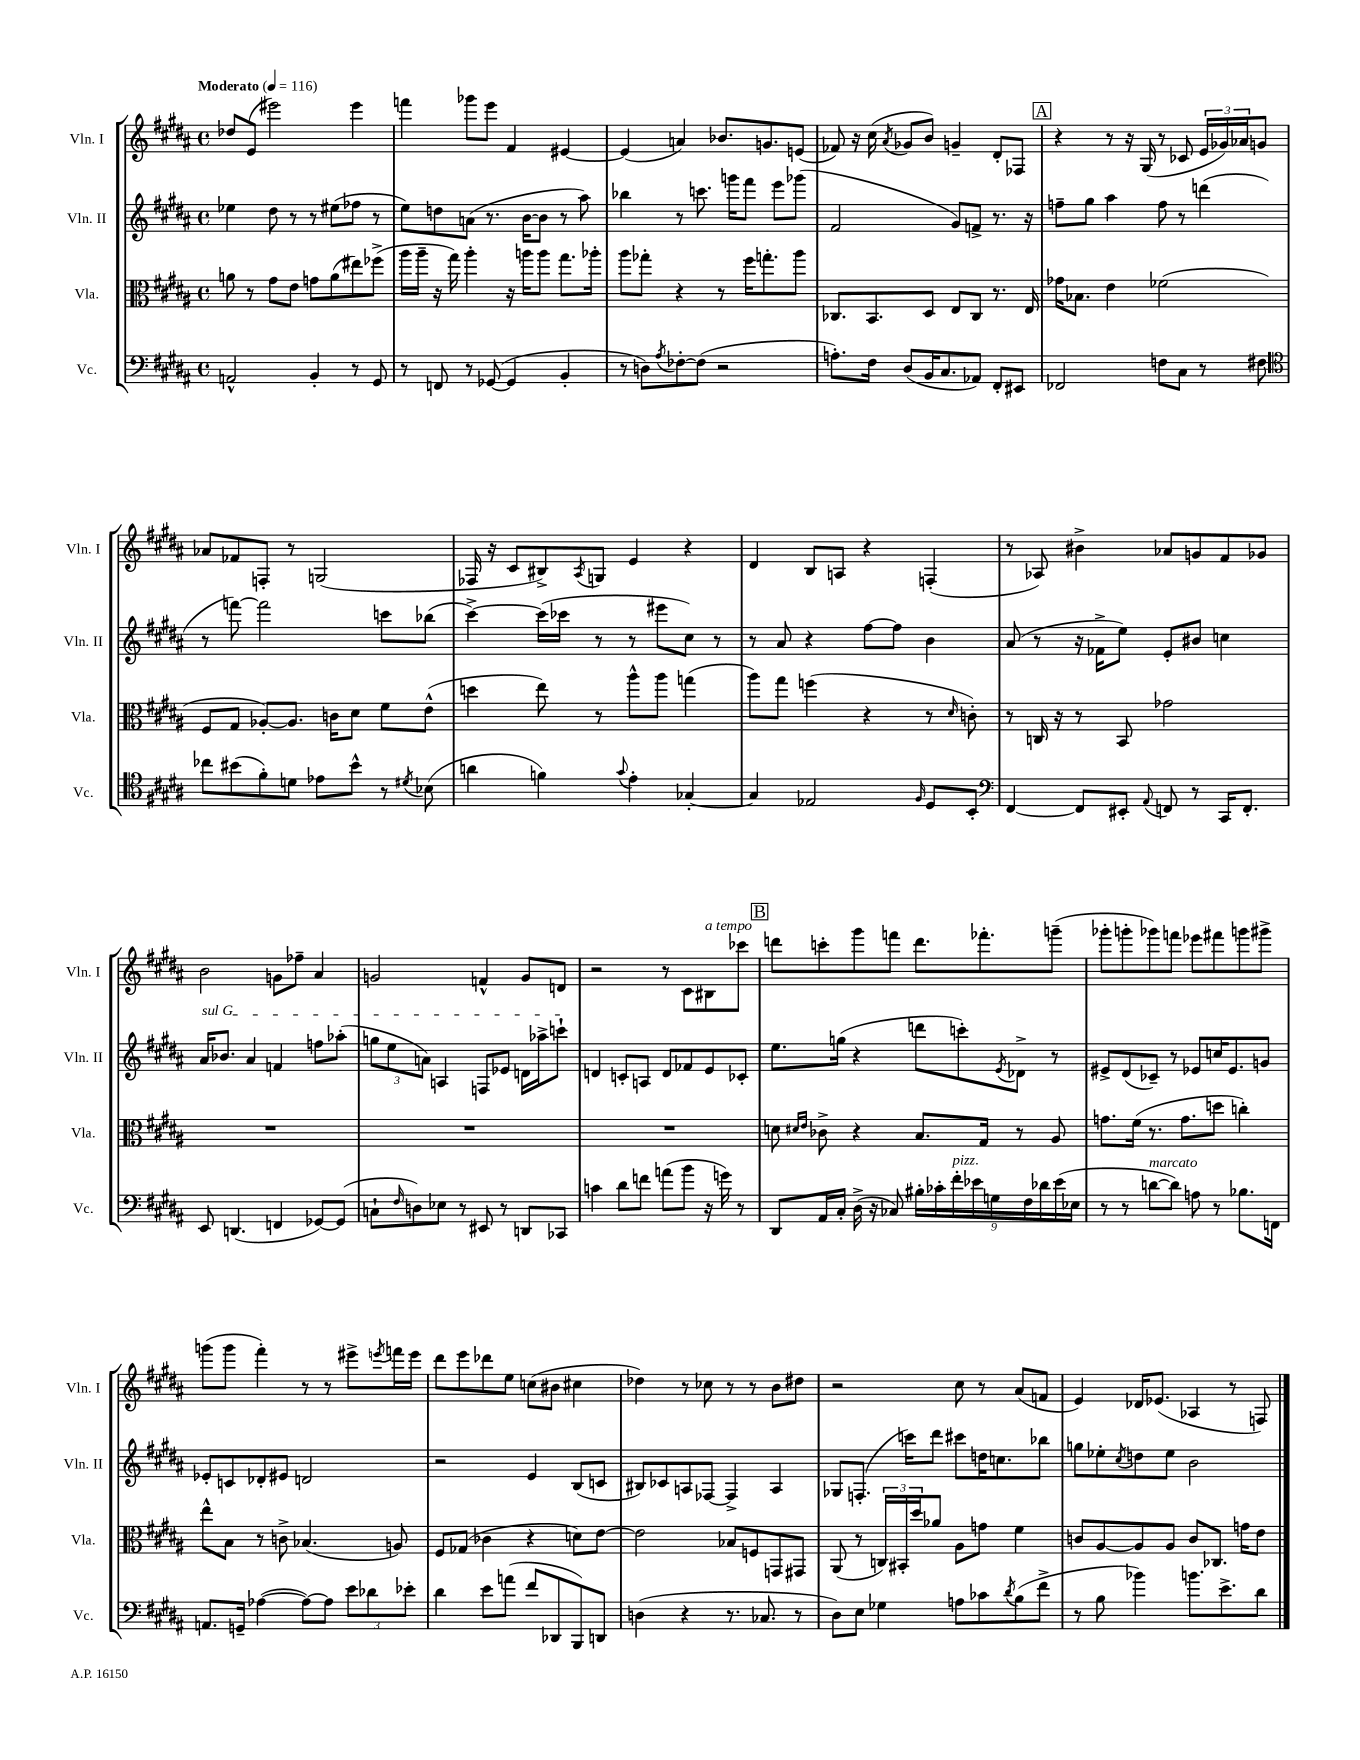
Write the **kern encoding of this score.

**kern	**kern	**kern	**kern
*staff4	*staff3	*staff2	*staff1
*clefF4	*clefC3	*clefG2	*clefG2
*k[f#c#g#d#a#]	*k[f#c#g#d#a#]	*k[f#c#g#d#a#]	*k[f#c#g#d#a#]
*M4/4	*M4/4	*M4/4	*M4/4
*met(c)	*met(c)	*met(c)	*met(c)
*MM116	*MM116	*MM116	*MM116
2AA^^	8a	4ee-	8dd-
.	8r	.	(8e
.	8g#	8dd#	2eee#)
.	8e	8r	.
4BB'	8g	8r	.
.	(8a	(8ee#	.
8r	8ee#)	8ff-	4eee#
8GG#	(8ff-^	8r	.
=	=	=	=
8r	16aa#	8ee)	4fff
.	16aa#~	.	.
8FF	16r	8dd	.
.	16gg#)	.	.
8r	4aa#'	(8a	8ggg-
([8GG-	.	8.r	8eee
4GG-]	16r	.	4f#
.	16aa	[16b	.
.	8aa	8b]	.
4BB'	8.gg#	8r	[4e#
.	.	8aa#)	.
.	16aa-'	.	.
=	=	=	=
8r	8aa#	4bb-	(4e#]
8D)	8gg-'	.	.
8qA#	.	.	.
[8F-'	4r	8r	4a)
(8F-]	.	8.ccc	.
2r	8r	.	8.b-
.	.	16ggg	.
.	16ff#	8fff#	.
.	8.gg'	.	8.g
.	.	8eee	.
.	8aa#	(8ggg-	(8e
=	=	=	=
8.A')	8.C-	2f#	8f-)
.	.	.	16r
16F#	8.BB	.	(16cc#
.	.	.	8qa#
(8D#	.	.	8g-
16BB	8D#	.	8b)
8.C#	.	.	.
.	8E	8g#)	4g~
8AA-)	8C-	8f^	.
8FF#'	8.r	8.r	8d#'
8EE#	.	.	8F-
.	16E	16r	.
=	=	=	=
2FF-	16g-	8ff~	4r
.	8.B-	.	.
.	.	8gg#	.
.	4e	4aa#	8r
.	.	.	16r
.	.	.	(16G#
8F	(2f-	8ff	8r
8C#	.	8r	8c-
8r	.	(4ddd	24e
.	.	.	24g-)
.	.	.	24a-
8F#	.	.	8g
=	=	=	=
*clefC4	*	*	*
8cc-	8F#	8r	8a-
(8b#	8G#	[8fff)	8f-
8f#')	[8A-')	2fff]	8F'
8d	8.A-]	.	8r
8e-	.	.	(2G
.	16c	.	.
8b#^^	8d#	.	.
8r	8f#	8ccc	.
8qd#	.	.	.
(8B-	(8e^^	(8bb-	.
=	=	=	=
4a	4dd	[4ccc#^)	16F-
.	.	.	16r
.	.	.	8c#
4f)	8ee)	(16ccc#]	8B#^)
.	.	16ccc-	.
.	.	.	8qA#
.	8r	8r	8G
8qqg#	.	.	.
4e'	8aa#^^	8r	4e
.	8aa#	8eee#	.
[4G-'	(4gg	8cc#)	4r
.	.	8r	.
=	=	=	=
4G-]	8aa#)	8r	4d#
.	8gg#	8a#	.
2E-	(4ff	4r	8B
.	.	.	8A
.	4r	[8ff#	4r
.	.	8ff#]	.
16qqF#	.	.	.
8D#	8r	4b	(4F'
.	16qqd#	.	.
8BB'	8c')	.	.
=	=	=	=
*clefF4	*	*	*
[4FF#	8r	(8a#	8r
.	16C	8r	8A-)
.	16r	.	.
8FF#]	8r	16r	4b#^
.	.	16f-^	.
8EE#'	8BB	8ee)	.
8qqAA#	.	.	.
8FF	2g-	8e'	8a-
8r	.	8b#	8g
16CC#	.	4cc	8f#
8.FF'	.	.	.
.	.	.	8g-
=	=	=	=
8EE	1r	16a#	2b
.	.	8.b-	.
(4.DD	.	.	.
.	.	4a#	.
4FF	.	4f	8g
.	.	.	8ff-~
[8GG-)	.	8ff	4a#
(8GG-]	.	(8aa-'	.
=	=	=	=
8C`	1r	12gg	2g
.	.	12ee	.
16qqF#	.	.	.
8D)	.	.	.
.	.	12a)	.
8E-	.	4A	.
8r	.	.	.
8EE#	.	8F	4f^^
8r	.	8e-	.
8DD	.	16d	8g
.	.	16aa-^	.
8CC-	.	8ccc`	8d
=	=	=	=
4c	1r	4d	2r
8d#	.	8c'	.
8f	.	8A	.
(8a	.	8d	8r
8b	.	8f-	8c#
16r	.	8e	8B#
16g)	.	.	.
8r	.	8c-'	8ccc-
=	=	=	=
8DD#	8d	8.ee	8ddd
.	16qqd#	.	.
.	16qqe	.	.
16AA#	8c-^	.	8ccc'
16C#'	.	(16gg	.
(16D#^	4r	4r	8ggg#
16r	.	.	.
8C-)	.	.	8fff
18B#'	8.B	8ddd	8.ddd
18c-'	.	.	.
18f#'	.	.	.
.	.	8ccc')	.
18e-	.	.	.
.	16G#	.	8.fff-'
18G	.	.	.
.	.	8qe	.
.	8r	8d-^	.
18F#	.	.	.
18d-	.	.	.
.	8A#	8r	(8ggg~
(18e-	.	.	.
18E-	.	.	.
=	=	=	=
8r	8.g	8e#^	8ggg-'
8r	.	(8d#	8ggg'
.	(16f#	.	.
[8d	8.r	8c-~)	8ggg-)
8d])	.	8r	8fff
.	8.g	.	.
8A	.	8e-	8eee-
8r	8dd	16cc	8fff#
.	.	8.e-	.
8.B-	4cc')	.	8ggg
.	.	8g	8ggg#^
16FF	.	.	.
=	=	=	=
8.AA	8ee^^	8e-'	(8ggg
.	8B	8c	8ggg
16GG~	.	.	.
([4A-	8r	8d-'	4fff#')
.	8c^	8e#	.
8A-_)	(4.B-	2d	8r
8A-]	.	.	8r
12e	.	.	8eee#^
12d-	.	.	.
.	.	.	8qeee
.	8A)	.	16fff
12e-'	.	.	.
.	.	.	16eee
=	=	=	=
4d#	8F#	2r	8ddd#
.	(8G-	.	8eee
8e	4c-	.	8ddd-
(8a	.	.	8ee
8f#	4r	4e	(8cc
8DD-	.	.	8b#
8BBB)	8d)	(8B	4cc#
8DD	[8e	8c	.
=	=	=	=
(4D	2e]	8B#)	4dd-)
.	.	8c-	.
4r	.	8A	8r
.	.	[8F-	8cc-
8.r	8B-	4F-^]	8r
.	8F	.	8r
8.C-	.	.	.
.	8GG	4A	8b
8r	8GG#	.	8dd#
=	=	=	=
8D#)	(8AA#	8G-	2r
8E	8r	(8.F'	.
4G-	24C)	.	.
.	24BB#'	.	.
.	.	16ccc)	.
.	24dd#	.	.
.	8a-	8ddd#	.
8A	8A#	8ccc#	8cc#
8c-	8g	16dd	8r
.	.	8.cc	.
8qd#	.	.	.
(8B	4f#	.	(8a#
8f#^	.	8bb-	8f
=	=	=	=
8r	8c	8gg	4e)
8B	[8A#	8ee-'	.
.	.	8qcc#	.
4b-)	8A#]	8dd	16d-
.	.	.	(8.e-
.	8A#	8ee-	.
8.b	8c	2b	4A-
.	8.C-	.	.
8.e^	.	.	.
.	.	.	8r
.	16g	.	.
8d#	8e	.	8F)
==	==	==	==
*-	*-	*-	*-
